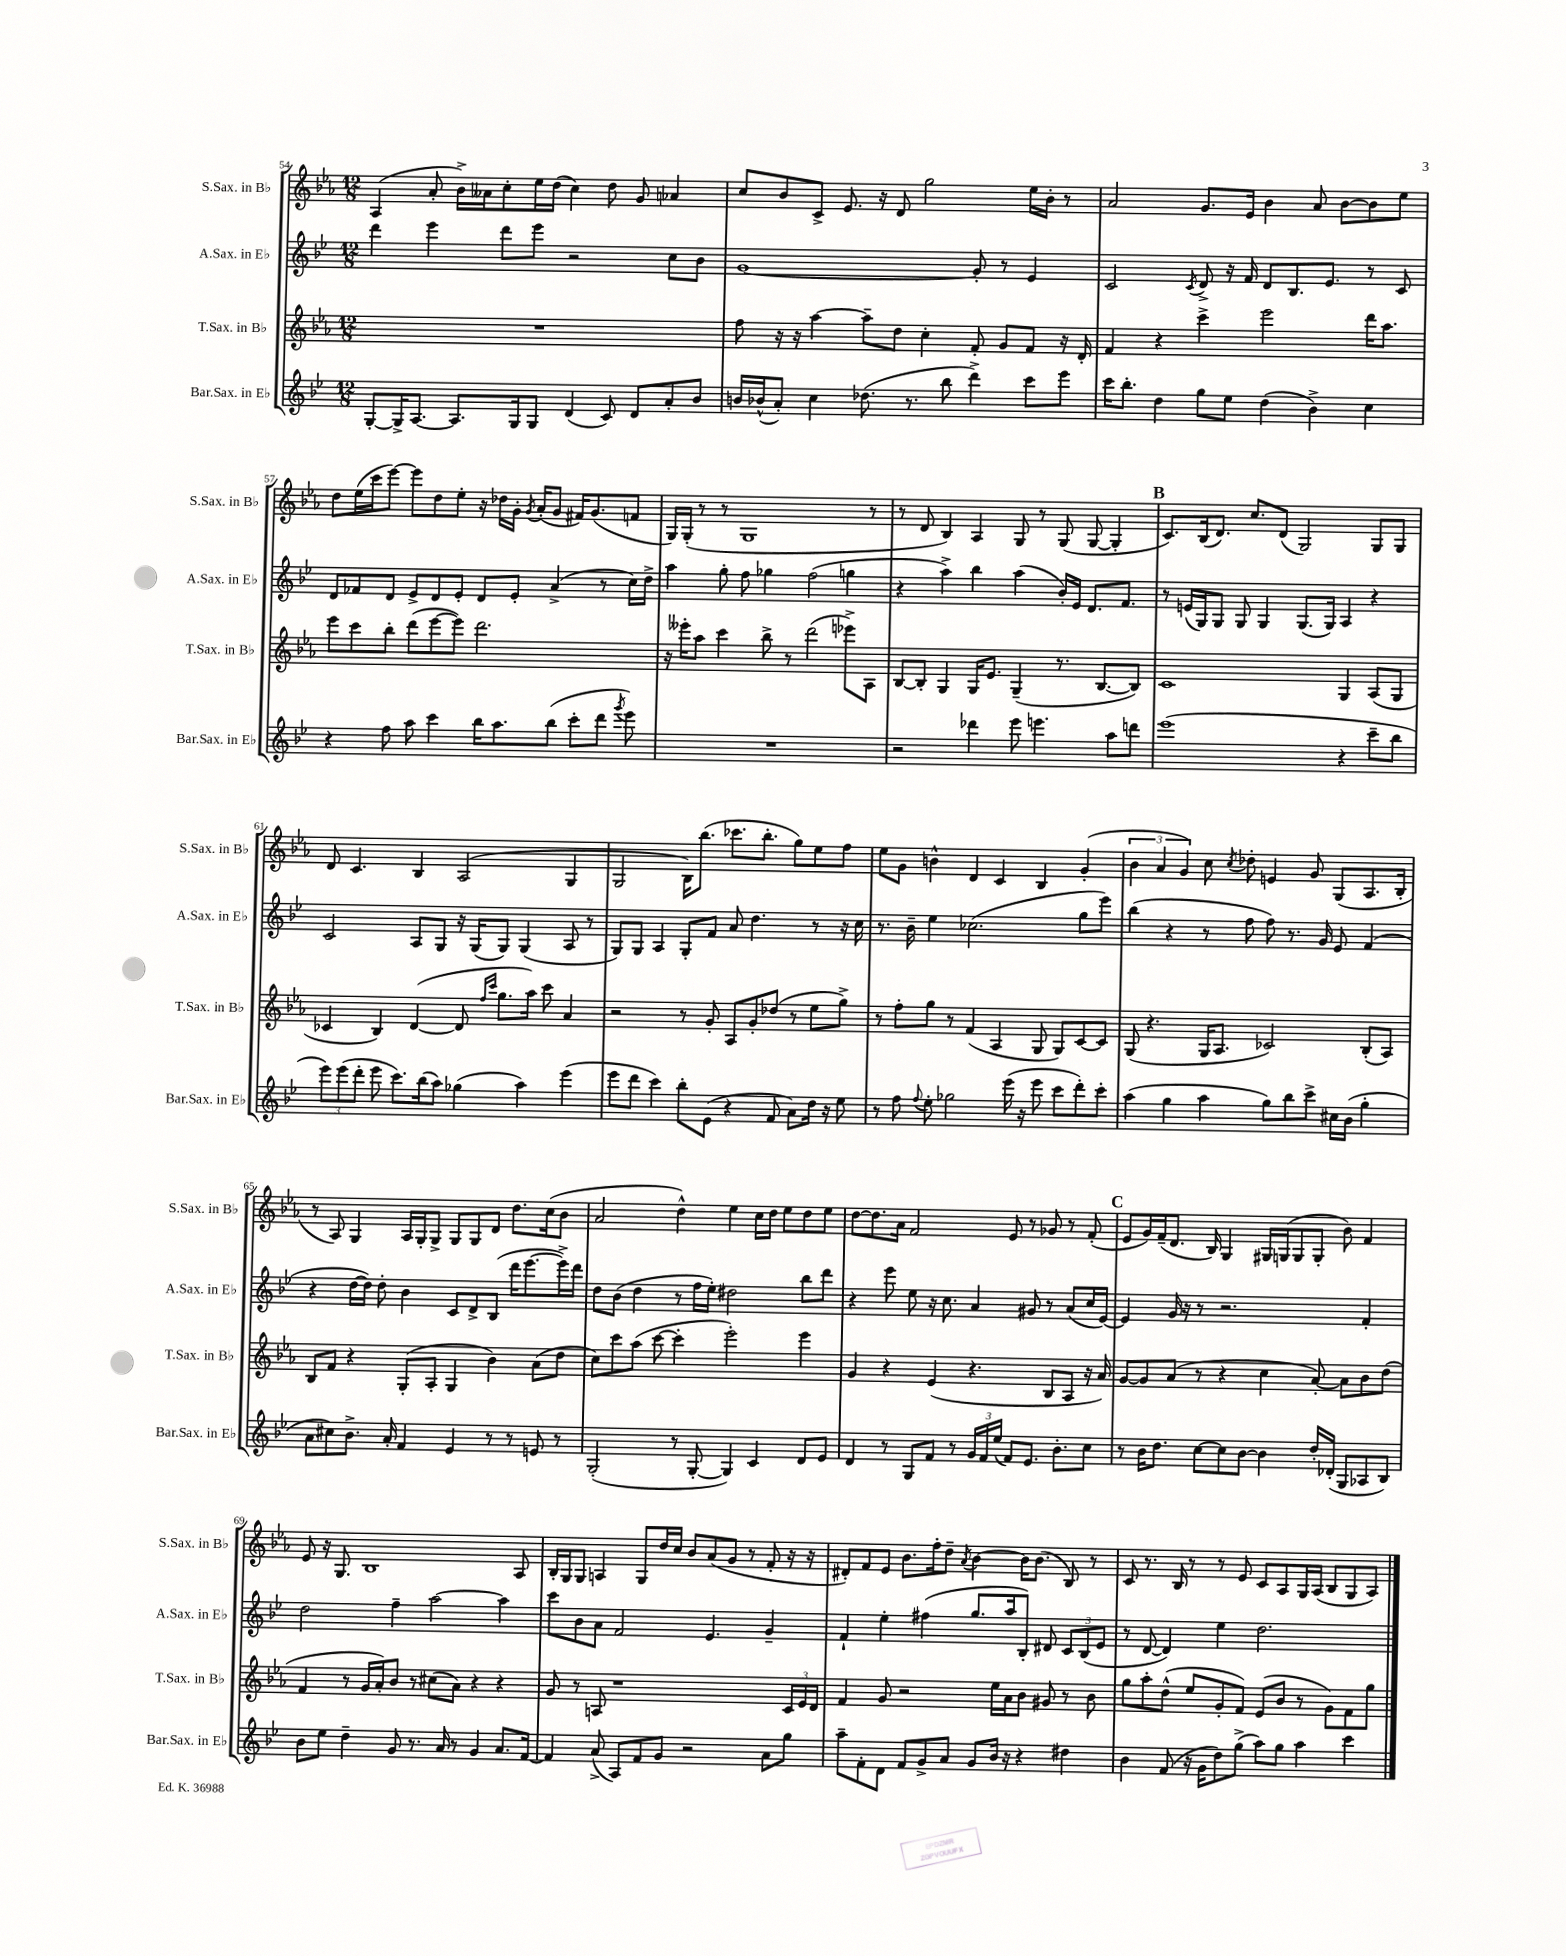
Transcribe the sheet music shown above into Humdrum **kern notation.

**kern	**kern	**kern	**kern
*part4	*part3	*part2	*part1
*staff4	*staff3	*staff2	*staff1
*I"Bar.Sax. in E♭	*I"T.Sax. in B♭	*I"A.Sax. in E♭	*I"S.Sax. in B♭
*I'Bar.Sax. in E♭	*I'T.Sax. in B♭	*I'A.Sax. in E♭	*I'S.Sax. in B♭
*clefG2	*clefG2	*clefG2	*clefG2
*k[b-e-]	*k[b-e-a-]	*k[b-e-]	*k[b-e-a-]
*M12/8	*M12/8	*M12/8	*M12/8
=54	=54	=54	=54
[8G'/L	1.r	4ddd\	(4A-/
16G^/K]	.	.	.
[8.A/J	.	.	.
.	.	4eee-\	8a-'/
8.A/L]	.	.	16b-^\LL)
.	.	.	16a--X\J
.	.	8ddd\L	8cc'\
16G/k	.	.	.
8G/J	.	8eee-\J	16ee-\L
.	.	.	(16dd\JJ
(4d/	.	2r	4cc\)
8c/)	.	.	8dd\
8d/L	.	.	8g/
8a'/	.	8cc\L	4a-X/
8b-/J	.	8b-\J	.
=55	=55	=55	=55
16bn/LL	8ff\	[1g	8cc/L
(16b-X^^/J	.	.	.
8a'/J)	16r	.	8b-/
.	16r	.	.
4cc\	[4aa-\	.	8c^/J
.	.	.	8.e-/
(8.dd-X\	8aa-~\L]	.	.
.	.	.	16r
.	8dd\J	.	8d/
8.r	.	.	.
.	4cc'\	.	2gg\
8bb-\	.	.	.
4ddd^\)	8f'/	8g'/]	.
.	8g/L	8r	.
8ccc\L	8f/J	4e-/	16ee-\LL
.	.	.	16b-'\JJ
8eee-\J	16r	.	8r
.	16d'/	.	.
=56	=56	=56	=56
16ccc\KL	4f/	2c/	2a-/
8.bb-'\J	.	.	.
4dd\	4r	.	.
.	.	8qc/	.
8gg\L	4ccc^\	8d^/	8.g/L
8ee-\J	.	16r	.
.	.	16f/	16e-/Jk
(4dd\	2eee-\	8d/L	4b-\
.	.	8.B-/	.
4b-^\)	.	.	8a-/
.	.	8.e-/J	.
.	.	.	[8b-\L
4cc\	16ddd\KL	8r	8b-\]
.	8.aa-\J	.	.
.	.	8c/	8ee-\J
!!LO:LB:g=z
=57	=57	=57	=57
4r	8eee-\L	8d/L	8dd\L
.	8ccc\	8f-X/	(16ee-\L
.	.	.	16ccc\J
8ff\	8bb-'\J	8d/J	[8eee-\J)
8aa\	(8ddd\L	8e-^/L	8eee-\L]
4ccc\	[8eee-\	8d/	8dd\
.	8eee-\J])	8e-'/J	8ee-'\J
16bb-\KL	2.ddd\	8d/L	16r
8.aa\	.	.	16dd-X\LL
.	.	8e-'/J	16g'\JJ
.	.	.	8qg/
.	.	.	(16a-'/KL
(8bb-\J	.	(4a^/	8g/J
8ccc'\L	.	.	16f#X/KL)
.	.	.	(8.g/
8ddd\J	.	8r	.
8qggg/	.	.	.
8eee-\)	.	16cc\LL)	8fn/J
.	.	16dd^\JJ	.
=58	=58	=58	=58
1.r	16r	4aa\	16G/LL)
.	16eee--X'\KL	.	(16G'/JJ
.	8aa-\J	.	8r
.	4ccc\	8gg'\	8r
.	.	8ff\	1G
.	8bb-^\	4gg-X\	.
.	8r	.	.
.	(2ddd\	(2ff\	.
.	8eee-X^\L)	4ggn\	.
.	8A-\J	.	8r
=59	=59	=59	=59
2r	[8B-/L	4r	8r
.	8B-'/J]	.	8d/
.	4G/	4aa^\)	4B-/)
4ddd-X\	16G/KL	4bb-\	4A-/
.	8.e-/J	.	.
8eee-\	(4G~/	(4aa\	8G/
4.eeen\	.	.	8r
.	8.r	16b-'/LL)	(8G/
.	.	16e-/JJ	.
.	.	8.d/L	[8G/
.	[8.B-/L	.	.
8aa\L	.	.	4G'/]
.	.	8.f/J	.
8dddn\J	8B-/J])	.	.
!!LO:REH:place=s1:t=B
=60	=60	=60	=60
(1eee-	1c	8r	8.c/L)
.	.	(16en/LL	.
.	.	16G/J)	(16B-/k
.	.	8G/J	8.d/J)
.	.	8G/	.
.	.	.	8.cc/L
.	.	4G/	.
.	.	.	(8d/J
.	.	(8.G/L	2G/)
.	.	16G/Jk)	.
4r	4G/	4A/	.
8ccc~\L	(8A-/L	4r	8G/L
8bb-\J	8G/J	.	8G/J
!!LO:LB:g=z
=61	=61	=61	=61
12eee-\L)	4c-X/	2c/	8d/
(12eee-\	.	.	.
.	.	.	4.c/
12ddd'\J	.	.	.
8eee-\	4B-/)	.	.
8.ccc\L)	.	.	.
.	([4d/	8A/L	4B-/
(16bb-\k	.	.	.
8aa\J)	.	8G/J	.
(4gg-X\	8d/]	16r	(2A-/
.	.	(16G/KL	.
.	16qqff/LL	.	.
.	16qqccc/JJ	.	.
.	8.gg\L	8G/J)	.
4aa\)	.	(4G/	.
.	16aa-\Jk)	.	.
.	8ccc\	.	.
(4eee-\	4a-/	8A/	4G/
.	.	8r	.
=62	=62	=62	=62
8eee-\L	2r	8G/L)	2G/
8ddd\J	.	8G/J	.
4ccc\)	.	4A/	.
8bb-'\L	8r	8G'/L	16B-\KL)
.	.	.	(8.bb-\J
(8e-\J	8g'/	8f/J	.
4r	8A-/L	8a/	8.ccc-X\L
.	8g'/	4.dd\	.
.	.	.	8.bb-'\J
8f/	(8dd-X/J	.	.
8a\L)	8r	.	8gg\L)
16dd\Jk	8ee-\L	8r	8ee-\
16r	.	.	.
8ee-\	8gg^\J)	16r	8ff\J
.	.	16cc\	.
=63	=63	=63	=63
8r	8r	8.r	8ee-\L
8ff\	8ff'\L	.	8g\J
.	.	16b-~\	.
8qqff/	.	.	.
8ee-'\	8gg\J	4ee-\	4bn^^\
2gg-X\	8r	.	.
.	(4f/	(2.cc-X\	4d/
.	4A-/	.	4c/
(16eee-\	.	.	.
16r	.	.	.
8eee-\	8G/	.	4B-/
8ccc\L	8G/L)	.	.
8ddd'\)	[8c/	8gg\L	(4g'/
8ccc'\J	8c/J]	8eee-\J)	.
=64	=64	=64	=64
(4aa\	(8G/	(4bb-\	6b-\
.	4.r	.	.
.	.	.	6a-/
4gg\	.	4r	.
.	.	.	6g/)
4aa\	16G/KL	8r	8cc\
.	8.A-/J	.	.
.	.	.	8qcc/
.	.	8ff\	8dd-X'\
8gg\L)	2c-X/)	8ff\)	4en/
8bb-\	.	8.r	.
8ccc^\J	.	.	8g/
.	.	16g/	.
16cc#X\LL	.	8e-/	(8G/L
(16b-\JJ	.	.	.
4gg'\	(8B-'/L	(4f/	8.A-/
.	8A-/J)	.	.
.	.	.	16B-'/Jk
!!LO:LB:g=z
=65	=65	=65	=65
8a\L	8B-/L	4r	8r
8cc#X\)	8f/J	.	8A-/)
8.b-^\J	4r	[16dd\LL	4G/
.	.	16dd\JJ])	.
.	.	8dd'\	.
16a'/	.	.	.
4f/	(8G'/L	4b-\	16A-/LL
.	.	.	16G'/J
.	8A-'/J	.	8G^/J
4e-/	4G/	8c/L	8G/L
.	.	8d^/	8G/
8r	4b-\)	(8B-/J	8d/J
8r	.	16ddd\KL	8.dd\L
.	.	[8.eee-\	.
8en/	(8a-\L	.	.
.	.	.	(16cc\k
8r	8dd\J	16eee-^\L])	8b-\J
.	.	16ddd\JJ	.
=66	=66	=66	=66
(2G'/	8cc\L)	8dd\L	2a-/
.	8ccc\	(8b-\J	.
.	(8aa-\J	4dd\	.
.	[8ccc\	.	.
8r	4ccc'\]	8r	4dd^^\)
[8G'/	.	16ff\LL	.
.	.	16ee-'\JJ)	.
4G/])	2eee-'\)	2dd#X\	4ee-\
4c/	.	.	16cc\LL
.	.	.	16dd\JJ
.	.	.	8ee-\L
8d/L	4eee-\	8bb-\L	8dd\
8e-/J	.	8ddd\J	8ee-\J
=67	=67	=67	=67
4d/	4g/	4r	[8dd\L
.	.	.	8.dd\]
8r	4r	8eee-\	.
.	.	.	16a-\Jk
8G/L	.	8ee-\	2f/
8f/J	(4e-/	16r	.
.	.	8.cc\	.
8r	.	.	.
24g/LL	4.r	4a/	.
24f/	.	.	.
(24ee-/JJ	.	.	.
8f/L)	.	.	8e-/
8.e-/J	.	8g#X/	8r
.	8B-/L	8r	8g-X/
8.b-'\L	.	.	.
.	8A-/J	(8a/L	8r
8cc\J	16r	16cc/L	(8f'/
.	16a-/)	[16e-/JJ)	.
!!LO:REH:place=s1:t=C
=68	=68	=68	=68
8r	[8g/L	4e-/]	8e-/L
16b-\KL	8g/]	.	16g/L)
8.dd\J	.	.	(16f~/J
.	(8a-/J	16g/	8.d/J
.	.	16r	.
[8cc\L	8r	8r	.
.	.	.	16B-/)
8cc\]	4r	2.r	4G/
[8b-\J	.	.	.
4b-\]	4cc\	.	16G#X/LL
.	.	.	(16Gn/J
.	.	.	8G/
16dd'/LL	[8a-'/)	.	8G'/J
(16d-X'/JJ	.	.	.
8G/L	8a-\L]	.	8b-\)
8A-X/	8b-\	4f'/	4f/
8B-/J)	(8dd\J	.	.
!!LO:LB:g=z
=69	=69	=69	=69
8b-\L	4f/	2dd\	8e-/
8ee-\J	.	.	16r
.	.	.	8.G/
4dd~\	8r	.	.
.	16g/LL	.	1B-
.	16a-'/J)	.	.
8g/	8b-/J	4ff~\	.
8.r	8r	.	.
.	(8cc#X\L	[2aa\	.
16a/	.	.	.
8r	8a-\J)	.	.
4g/	4r	.	.
8.a/L	4r	4aa\]	.
.	.	.	8A-/
[16f/Jk	.	.	.
=70	=70	=70	=70
4f/]	8g/	8ccc\L	16B-'/LL
.	.	.	16G/J
.	8r	8b-\	8G/J
(8a^/	8An/	8a\J	4An/
8A/L)	1r	2f/	.
8f/	.	.	8G/L
8g/J	.	.	16dd/L
.	.	.	16cc/JJ
2r	.	.	8b-/L
.	.	4.e-/	(8a-/
.	.	.	8g/J
.	.	.	8r
8a\L	.	4g~/	8f'/
8gg\J	24c/LL	.	16r
.	24e-/	.	.
.	.	.	16r
.	24d/JJ	.	.
=71	=71	=71	=71
8aa~\L	4f/	4f`/	8d#X'/L)
8f'\	.	.	8f/
8d\J	8g/	4ee-'\	8e-/J
8f/L	2r	.	8.b-\L
8g^/	.	(4ff#X\	.
.	.	.	16ff'\k
8a/J	.	.	8dd~\J
.	.	.	8qa-/
8g/L	.	8.gg/L	[4b-\
16b-/Jk	16ee-\LL	.	.
16r	16a-\J	16aa/k	.
4r	8b-\J	8B-'/J)	16b-\KL]
.	.	.	(8.b-\J
.	8g#X/	8d#X/	.
4dd#X\	8r	12c/L	8B-/)
.	.	(12B-/	.
.	8b-\	.	8r
.	.	12e-/J	.
=72	=72	=72	=72
4b-\	8gg\L	8r	8c/
.	8aa-'\	[8d/	8.r
(8f/	(8dd^^\J	4d/])	.
.	.	.	16B-/
16r	8ee-/L	.	8r
16g\KL	.	.	.
8dd\)	8g'/	4ee-\	8r
(8gg^\J	8f/J)	.	8e-/
8aa\L)	(8e-/L	2.dd\	8c/L
8gg\J	8b-/J	.	8A-/
4aa\	8r	.	16G/L
.	.	.	(16A-/JJ
.	8g\L)	.	8B-/L
4ccc\	8f\	.	8G/
.	8gg\J	.	8A-/J)
==	==	==	==
*-	*-	*-	*-
